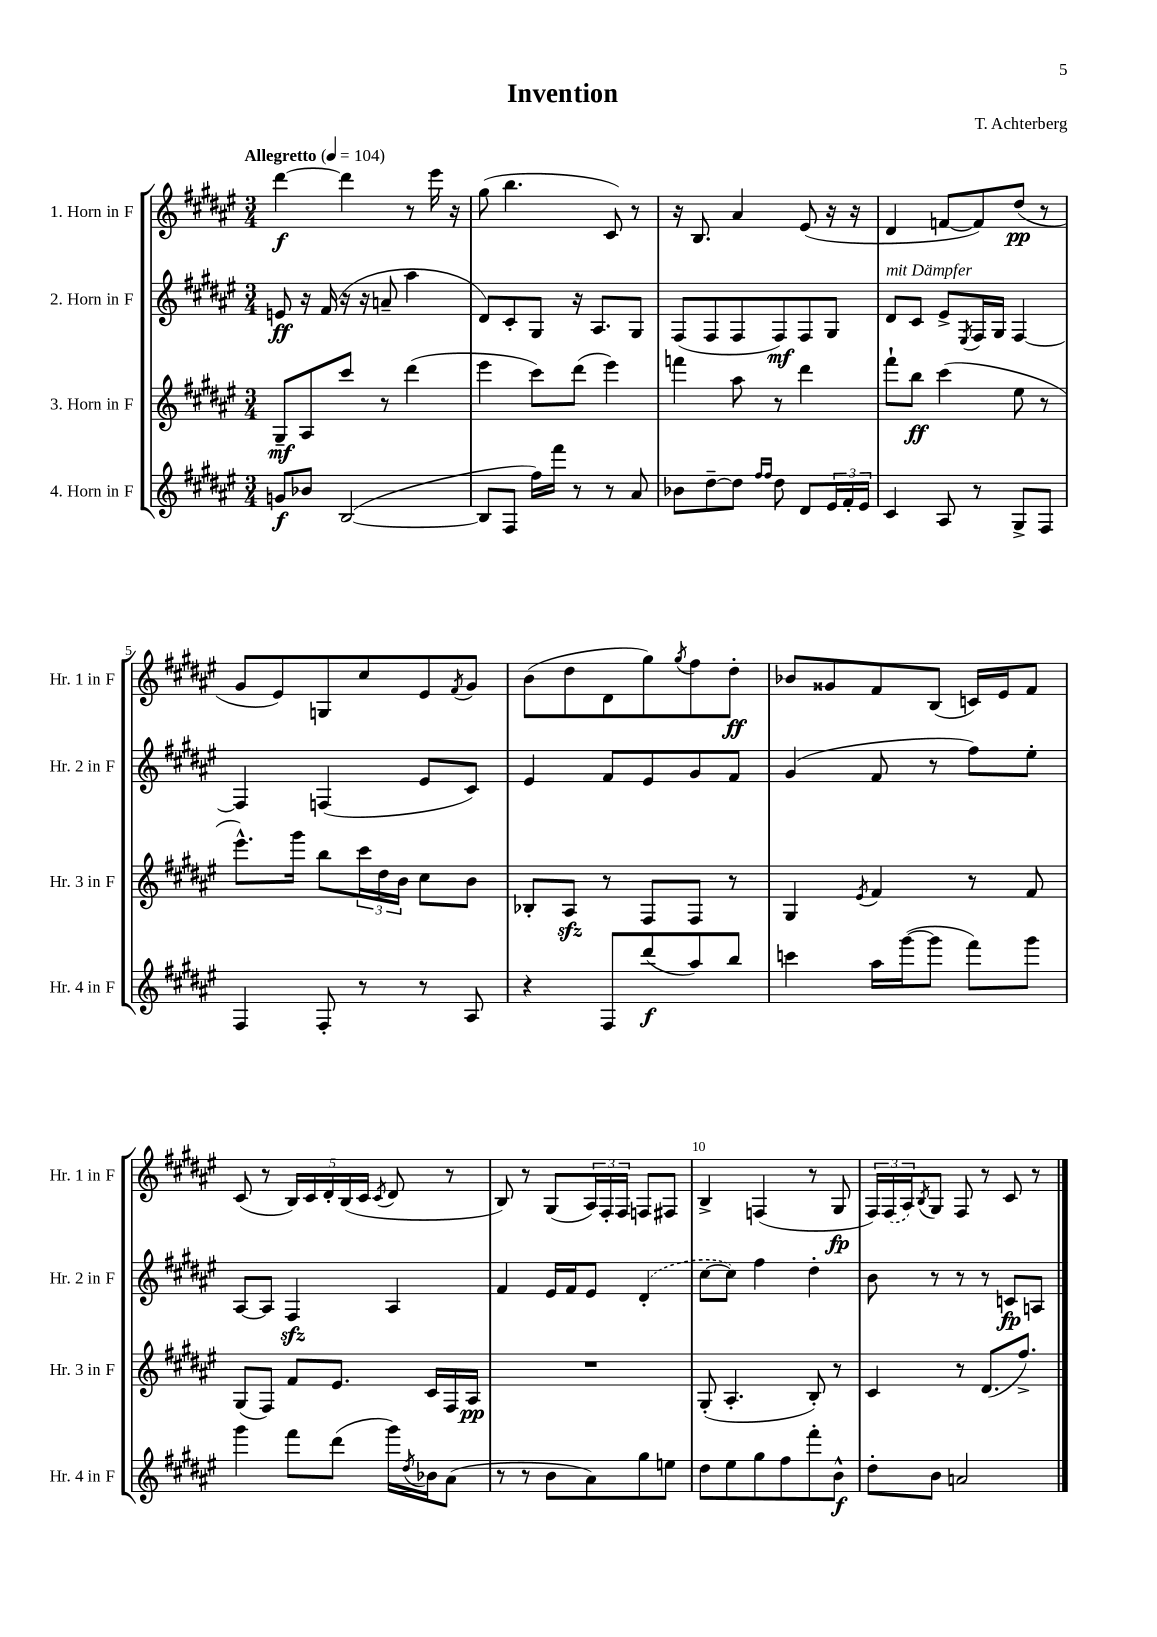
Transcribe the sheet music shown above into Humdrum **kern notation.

**kern	**dynam	**kern	**dynam	**kern	**dynam	**kern	**dynam
*part4	*part4	*part3	*part3	*part2	*part2	*part1	*part1
*staff4	*staff4	*staff3	*staff3	*staff2	*staff2	*staff1	*staff1
*I"4. Horn in F	*	*I"3. Horn in F	*	*I"2. Horn in F	*	*I"1. Horn in F	*
*I'Hr. 4 in F	*	*I'Hr. 3 in F	*	*I'Hr. 2 in F	*	*I'Hr. 1 in F	*
*clefG2	*	*clefG2	*	*clefG2	*	*clefG2	*
*k[f#c#g#d#a#e#]	*	*k[f#c#g#d#a#e#]	*	*k[f#c#g#d#a#e#]	*	*k[f#c#g#d#a#e#]	*
*M3/4	*	*M3/4	*	*M3/4	*	*M3/4	*
*MM104	*	*MM104	*	*MM104	*	*MM104	*
=1	=1	=1	=1	=1	=1	=1	=1
!	!	!	!	!	!	!LO:TX:a:B:t=Allegretto	!
8gn/L	f	8G#~/L	mf	8en/	ff	[4ddd#\	f
8b-X/J	.	8A#/	.	16r	.	.	.
.	.	.	.	(16f#/	.	.	.
([2B/	.	8ccc#/J	.	16r	.	4ddd#\]	.
.	.	.	.	16r	.	.	.
.	.	8r	.	8an~/	.	.	.
.	.	(4ddd#\	.	4aa#\	.	8r	.
.	.	.	.	.	.	16eee#\	.
.	.	.	.	.	.	16r	.
=2	=2	=2	=2	=2	=2	=2	=2
8B/L]	.	4eee#\	.	8d#/L)	.	(8gg#\	.
8F#/J	.	.	.	8c#'/	.	4.bb\	.
16ff#\LL)	.	8ccc#\L)	.	8G#/J	.	.	.
16fff#\JJ	.	.	.	.	.	.	.
8r	.	(8ddd#\J	.	16r	.	.	.
.	.	.	.	8.A#/L	.	.	.
8r	.	4eee#\)	.	.	.	8c#/)	.
8a#/	.	.	.	8G#/J	.	8r	.
=3	=3	=3	=3	=3	=3	=3	=3
8b-X\L	.	4fffn\	.	(8F#/L	.	16r	.
.	.	.	.	.	.	8.B/	.
[8dd#~\	.	.	.	8F#/	.	.	.
8dd#\J]	.	8aa#\	.	8F#/	.	4a#/	.
16qqff#/LL	.	.	.	.	.	.	.
16qqff#/JJ	.	.	.	.	.	.	.
8dd#\	.	8r	.	8F#/)	mf	.	.
8d#/L	.	4ddd#\	.	8F#/	.	(8e#/	.
24e#/L	.	.	.	8G#/J	.	16r	.
24f#'/	.	.	.	.	.	.	.
.	.	.	.	.	.	16r	.
24e#/JJ	.	.	.	.	.	.	.
=4	=4	=4	=4	=4	=4	=4	=4
!	!	!	!	!LO:TX:a:i:t=mit Dämpfer	!	!	!
4c#/	.	8fff#`\L	.	8d#/L	.	4d#/	.
.	.	8bb\J	ff	8c#/J	.	.	.
8A#/	.	(4ccc#\	.	8e#^/L	.	[8fn/L	.
.	.	.	.	8qE#/	.	.	.
8r	.	.	.	16F#/L	.	8f/])	.
.	.	.	.	16G#/JJ	.	.	.
8G#^/L	.	8ee#\	.	[4F#/	.	(8dd#/J	pp
8F#/J	.	8r	.	.	.	8r	.
!!LO:LB:g=z
=5	=5	=5	=5	=5	=5	=5	=5
4F#/	.	8.eee#^^\L)	.	4F#/]	.	8g#/L	.
.	.	.	.	.	.	8e#/)	.
.	.	16ggg#\Jk	.	.	.	.	.
8F#'/	.	8bb\L	.	(4Fn/	.	8Gn/	.
8r	.	24ccc#\L	.	.	.	8cc#/	.
.	.	24dd#\	.	.	.	.	.
.	.	24b\JJ	.	.	.	.	.
8r	.	8cc#\L	.	8e#/L	.	8e#/	.
.	.	.	.	.	.	8qf#/	.
8A#/	.	8b\J	.	8c#/J)	.	8g#/J	.
=6	=6	=6	=6	=6	=6	=6	=6
4r	.	8B-X'/L	.	4e#/	.	(8b\L	.
.	.	8A#zz/J	.	.	.	8dd#\	.
8F#/L	.	8r	.	8f#/L	.	8d#\	.
(8ddd#/	f	8F#/L	.	8e#/	.	8gg#\)	.
.	.	.	.	.	.	8qgg#/	.
8aa#/)	.	8F#/J	.	8g#/	.	8ff#\	.
8bb/J	.	8r	.	8f#/J	.	8dd#'\J	ff
=7	=7	=7	=7	=7	=7	=7	=7
4cccn\	.	4G#/	.	(4g#/	.	8b-X/L	.
.	.	.	.	.	.	8g##X/	.
.	.	8qe#/	.	.	.	.	.
16aa#\LL	.	4f#/	.	8f#/	.	8f#/	.
([16ggg#\J	.	.	.	.	.	.	.
8ggg#\J]	.	.	.	8r	.	(8B/J	.
8fff#\L)	.	8r	.	8ff#\L)	.	16cn/LL)	.
.	.	.	.	.	.	16e#/J	.
8ggg#\J	.	8f#/	.	8ee#'\J	.	8f#/J	.
!!LO:LB:g=z
=8	=8	=8	=8	=8	=8	=8	=8
4ggg#\	.	(8G#/L	.	[8A#/L	.	(8c#/	.
.	.	8F#/J)	.	8A#/J]	.	8r	.
8fff#\L	.	8f#/L	.	4F#zz/	.	20B/LL)	.
.	.	.	.	.	.	20c#/	.
.	.	.	.	.	.	20d#'/	.
(8ddd#\J	.	8.e#/J	.	.	.	.	.
.	.	.	.	.	.	(20B/	.
.	.	.	.	.	.	20c#/JJ	.
.	.	.	.	.	.	8qc#/	.
16ggg#\LL)	.	.	.	4A#/	.	8d#/	.
8qdd#/	.	.	.	.	.	.	.
16b-X\J	.	16c#/LL	.	.	.	.	.
(8a#\J	.	16F#/	.	.	.	8r	.
.	.	16A#/JJ	pp	.	.	.	.
=9	=9	=9	=9	=9	=9	=9	=9
8r	.	2.r	.	4f#/	.	8B/)	.
8r	.	.	.	.	.	8r	.
8b\L	.	.	.	16e#/LL	.	(8G#/L	.
.	.	.	.	16f#/J	.	.	.
8a#\)	.	.	.	8e#/J	.	24A#/L)	.
.	.	.	.	.	.	24F#'/	.
.	.	.	.	.	.	24F#/JJ	.
8gg#\	.	.	.	(4d#'/	.	8Fn/L	.
8een\J	.	.	.	.	.	8F#X/J	.
=10	=10	=10	=10	=10	=10	=10	=10
8dd#\L	.	(8G#'/	.	[8cc#\L	.	4B^/	.
8ee#\	.	4.A#'/	.	8cc#\J])	.	.	.
8gg#\	.	.	.	4ff#\	.	(4Fn/	.
8ff#\	.	.	.	.	.	.	.
8fff#'\	.	8B'/)	.	4dd#'\	.	8r	.
8b^^\J	f	8r	.	.	.	8G#/	fp
=11	=11	=11	=11	=11	=11	=11	=11
8dd#'\L	.	4c#/	.	8b\	.	24F#/LL)	.
.	.	.	.	.	.	(24F#/	.
.	.	.	.	.	.	24A#/J)	.
.	.	.	.	.	.	8qB/	.
8b\J	.	.	.	8r	.	8G#/J	.
2an/	.	8r	.	8r	.	8F#/	.
.	.	(8.d#/L	.	8r	.	8r	.
.	.	.	.	8cn/L	fp	8c#/	.
.	.	8.ff#^/J)	.	.	.	.	.
.	.	.	.	8An/J	.	8r	.
==	==	==	==	==	==	==	==
*-	*-	*-	*-	*-	*-	*-	*-
